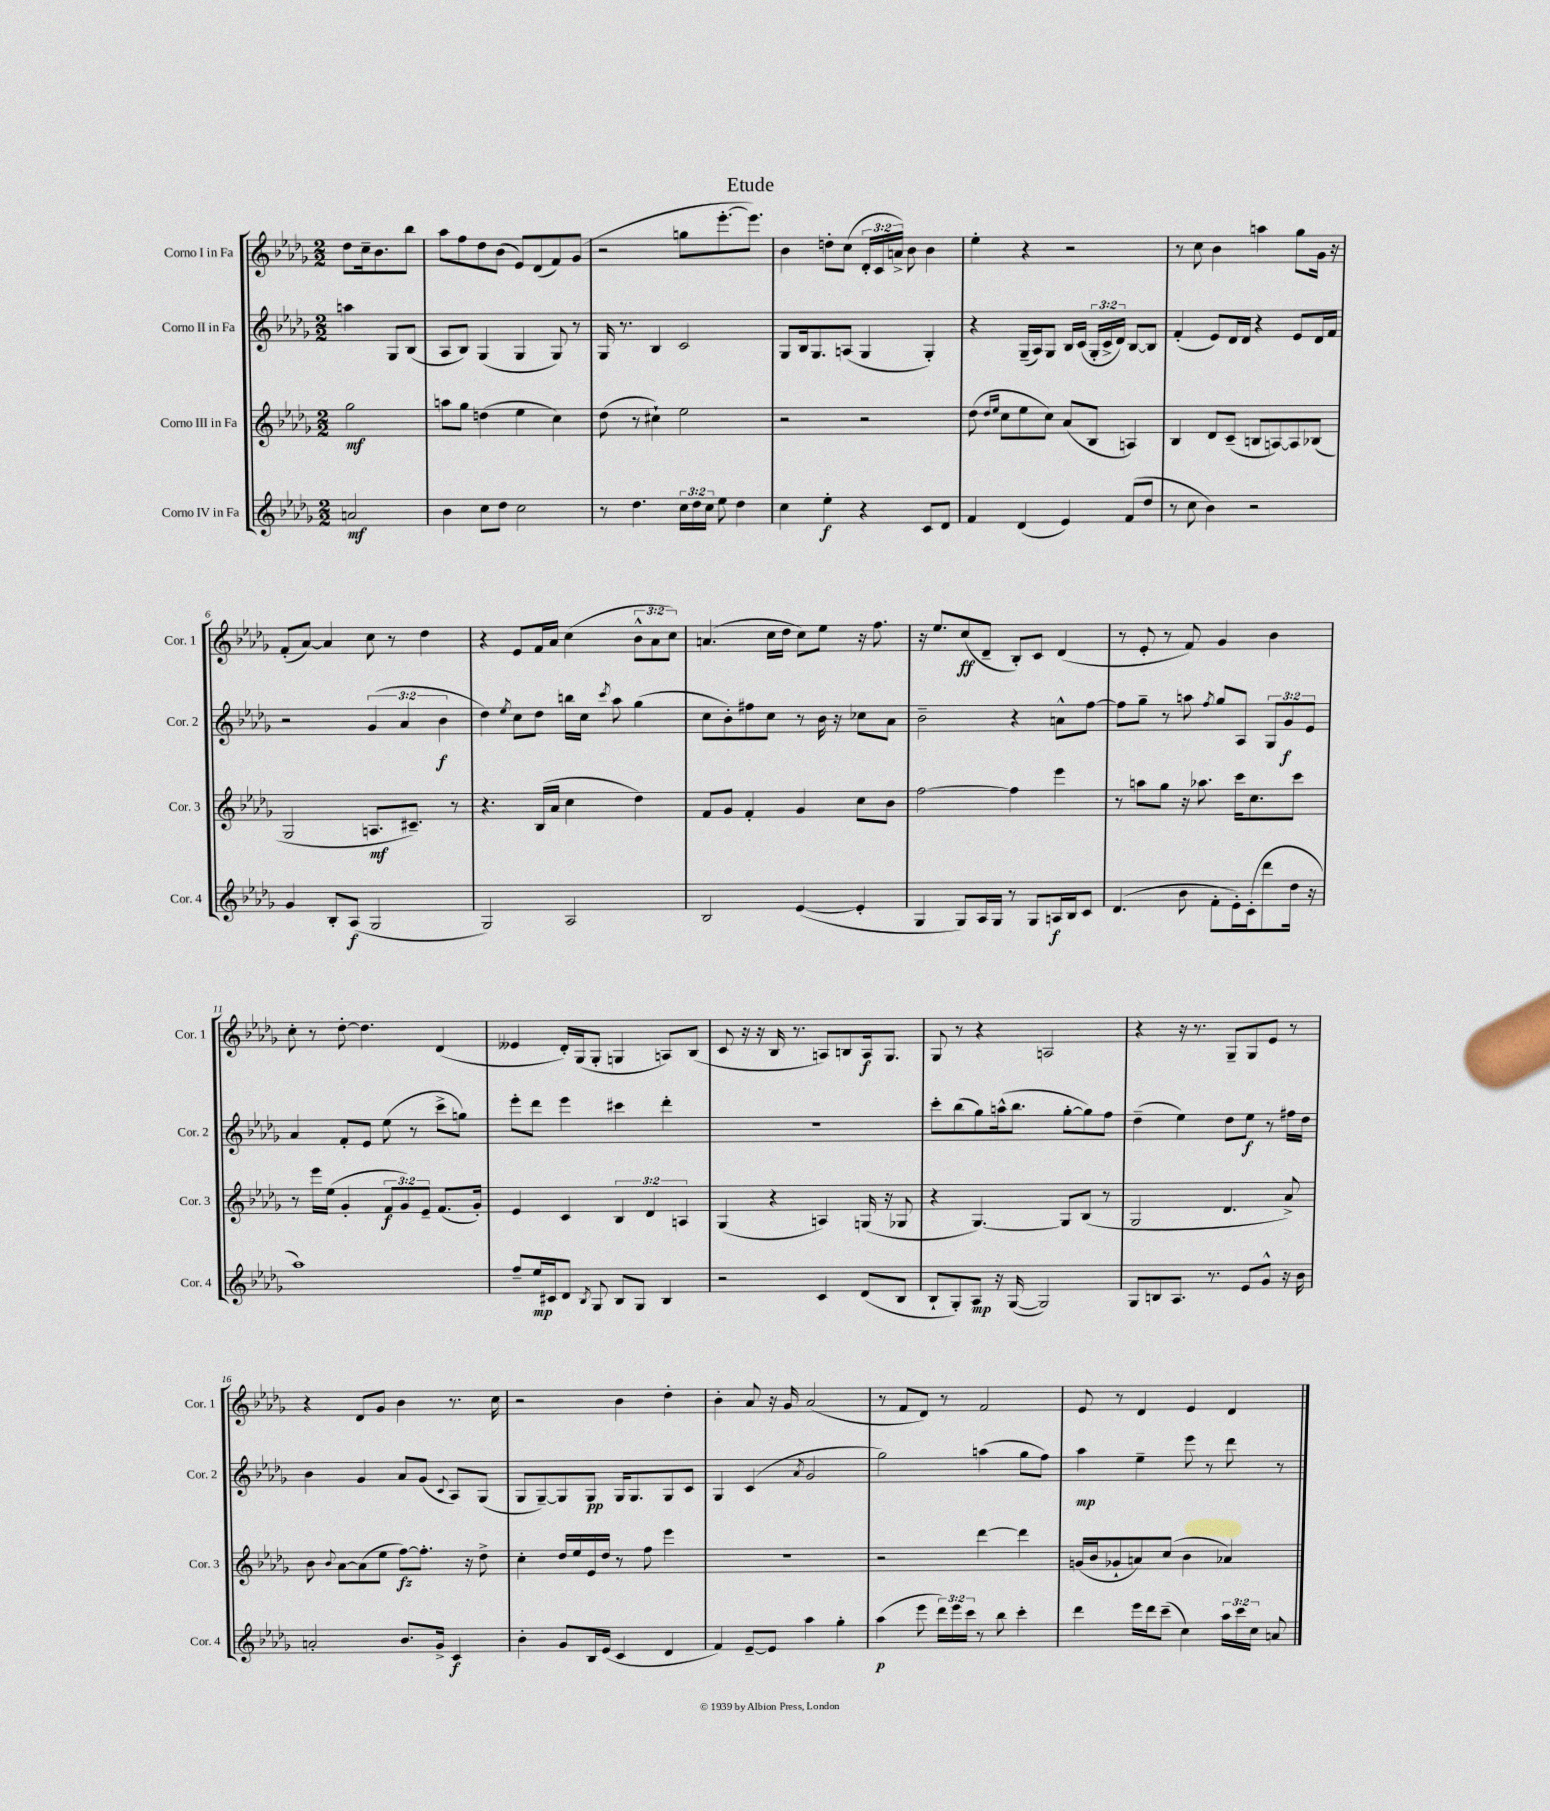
\header { title = "Etude" }
<<
\new StaffGroup <<
\new Staff = "s0" \with { instrumentName = "Corno I in Fa" shortInstrumentName = "Cor. 1" } {
    \clef treble \key des \major \numericTimeSignature \time 2/2 \override Staff.TupletNumber.text = #tuplet-number::calc-fraction-text \partial 2
    \autoBeamOff des''8[ c''16-- bes'8. bes''8] |
    aes''8[ f''8 des''8 bes'8]( ees'8[) des'8( f'8) ges'8]( |
    r2 g''8[ ees'''8.~-. ees'''8.]) |
    bes'4 d''8[-. c''8]( \tuplet 3/2 { des'16[-. c'16 a'16]->) } bes'8 bes'4 |
    ees''4-. r4 r2 |
    r8 c''8 bes'4 a''4 ges''8[ ges'16] r16 |
    f'8[-.( aes'8]~) aes'4 c''8 r8 des''4 |
    r4 ees'8[ f'16 aes'16] c''4( \tuplet 3/2 { bes'8[-^ aes'8 c''8]) } |
    a'4.( c''16[ des''16] c''8[) ees''8] r16 f''8. |
    r16 ees''8.[ c''8\ff( des'8]-- bes8[-.) c'8] des'4( |
    r8 ees'8-. r8 f'8) ges'4 bes'4 |
    c''8-. r8 des''8~-. des''4. des'4( |
    eeses'4 des'16[-.) ges16( ges8]-. g4 a8[) bes8]( |
    c'8 r16 r16 bes16 r8. a8[) b8 a16\f ges8.] |
    ges8 r8 r4 a2 |
    r4 r16 r8. ges8[-- ges8 ees'8] r8 |
    r4 des'8[ ges'8] bes'4 r8. c''16 |
    r2 bes'4 des''4-. |
    bes'4-. aes'8 r16 ges'16 aes'2( |
    r8 f'8[ des'8]) r8 f'2 |
    ees'8 r8 des'4 ees'4 des'4 \bar "|." |
}
\new Staff = "s1" \with { instrumentName = "Corno II in Fa" shortInstrumentName = "Cor. 2" } {
    \clef treble \key des \major \numericTimeSignature \time 2/2 \override Staff.TupletNumber.text = #tuplet-number::calc-fraction-text \partial 2
    \autoBeamOff a''4 ges8[ bes8]( |
    aes8[ bes8]) ges4( ges4 ges8) r8 |
    ges16 r8. bes4 c'2 |
    ges8[ bes16 ges8. a8]( ges4 ges4-.) |
    r4 ges16[--( aes16) ges8] bes16[ c'16]( \tuplet 3/2 { ges16[-. c'16-> des'16]) } bes8[~ bes8] |
    f'4-.( ees'8[) des'16 des'16] r4 ees'8[ des'16 f'16] |
    r2 \tuplet 3/2 { ges'4( aes'4 bes'4\f } |
    des''4) \acciaccatura { ees''8 } c''8[ des''8] b''16[ c''16] \acciaccatura { c'''8 } aes''8 ges''4( |
    c''8[ bes'8-.) fis''8 c''8] r8 bes'16 r16 ces''8[ aes'8] |
    bes'2-- r4 a'8[-^ f''8]~ |
    f''8[ ges''8]-- r8 a''8 \acciaccatura { f''8 } ges''8[ aes8] \tuplet 3/2 { ges8[ ges'8\f ees'8] } |
    aes'4 f'8[-. ees'8] ees''8( r8 c'''8[-> g''8]) |
    ees'''8[-. des'''8] ees'''4 cis'''4 des'''4-. |
    r1 |
    c'''8[-. bes''8( ges''8) a''16-^( bes''8.] ges''8[~-. ges''8) f''8] |
    des''4--( ees''4) des''8[ ees''8]\f r8 fis''16[ des''16] |
    bes'4 ges'4 aes'8[ ges'8]( \appoggiatura { c'8 } aes8[) ges8]( |
    ges8[ ges8~--) ges8 ges8]\pp ges16[ ges8. ges8 c'8] |
    ges4 c'4( \acciaccatura { aes'8 } ges'2 |
    ges''2) a''4( ges''8[ f''8]) |
    aes''4\mp ees''4-- ees'''8 r8 des'''8 r8 \bar "|." |
}
\new Staff = "s2" \with { instrumentName = "Corno III in Fa" shortInstrumentName = "Cor. 3" } {
    \clef treble \key des \major \numericTimeSignature \time 2/2 \override Staff.TupletNumber.text = #tuplet-number::calc-fraction-text \partial 2
    \autoBeamOff ges''2\mf |
    a''8[ ges''8] d''4( ees''4 c''4) |
    des''8( r8 cis''4-!) ees''2 |
    r2 r2 |
    des''8( \grace { des''16[ ees''16] } c''8[ ees''8 c''8]) aes'8[( bes8] a4) |
    bes4 des'8[ c'8]--( b8[ a8~) a8 bes8]( |
    ges2 a8.[\mf cis'8.]--) r8 |
    r4. bes16[( aes'16] c''4 des''4) |
    f'8[ ges'8] f'4-. ges'4 c''8[ bes'8] |
    f''2~ f''4 ees'''4 |
    r8 a''8[ ges''8] r16 aes''8. c'''16[ c''8. c'''8] |
    r8 ees'''16[ ees''16]( ges'4-. \tuplet 3/2 { f'8[\f ges'8) ees'8]-- } f'8.[( ges'16]-.) |
    ees'4 c'4 \tuplet 3/2 { bes4 des'4 a4 } |
    ges4( r4 a4) g16( r16 ges8 |
    r4 ges4.~) ges8[ bes8]( r8 |
    ges2 des'4. aes'8->) |
    bes'8 \appoggiatura { bes'8 } aes'8[~ aes'8( ees''8] f''8[~\fz) f''8.]-. r16 des''8-> |
    c''4-. des''16[ ees''16 ees'16 des''16] r8 f''8 ees'''4 |
    r1 |
    r2 des'''4~ des'''4 |
    g'16[( bes'16 ges'8-! a'8) c''8]( bes'4 aes'4) \bar "|." |
}
\new Staff = "s3" \with { instrumentName = "Corno IV in Fa" shortInstrumentName = "Cor. 4" } {
    \clef treble \key des \major \numericTimeSignature \time 2/2 \override Staff.TupletNumber.text = #tuplet-number::calc-fraction-text \partial 2
    \autoBeamOff a'2\mf |
    bes'4 c''8[ des''8] c''2 |
    r8 des''4. \tuplet 3/2 { c''16[ des''16 c''16] } ees''8 des''4 |
    c''4 ees''4-.\f r4 c'8[ des'8] |
    f'4 des'4( ees'4) f'8[( des''8] |
    r8 c''8 bes'4) r2 |
    ges'4 bes8[-. aes8]\f( ges2 |
    ges2) aes2 |
    bes2 ees'4~( ees'4-. |
    ges4 ges8[) aes16 ges16] r8 ges8[ a16\f bes16 c'8] |
    des'4.( bes'8 f'8[-. ees'16-.) c'16-.( des'''8 des''16] r16 |
    aes''1) |
    f''8[-- ees''16\mp cis'16 des'8] \acciaccatura { bes8 } ges8 bes8[ ges8] bes4 |
    r2 c'4 des'8[( bes8] |
    bes8[-! ges8-.) aes8]\mp r16 ges16~( ges2) |
    ges8[ b8 aes8.] r8. ees'8[ ges'8]-^ r16 bes'16 |
    a'2-. bes'8.[ ges'16]-> c'4\f |
    bes'4-. ges'8[ bes16 ees'16]( c'4 des'4 |
    f'4) ees'8[~-- ees'8] aes''4 ges''4-. |
    aes''4\p( ees'''8 \tuplet 3/2 { des'''16[) ees'''16 c'''16] } r8 bes''8 c'''4-. |
    des'''4 ees'''16[ des'''16 c'''8]--( c''4) \tuplet 3/2 { aes''16[ c'''16 c''16] } a'8 \bar "|." |
}
>>
>>
